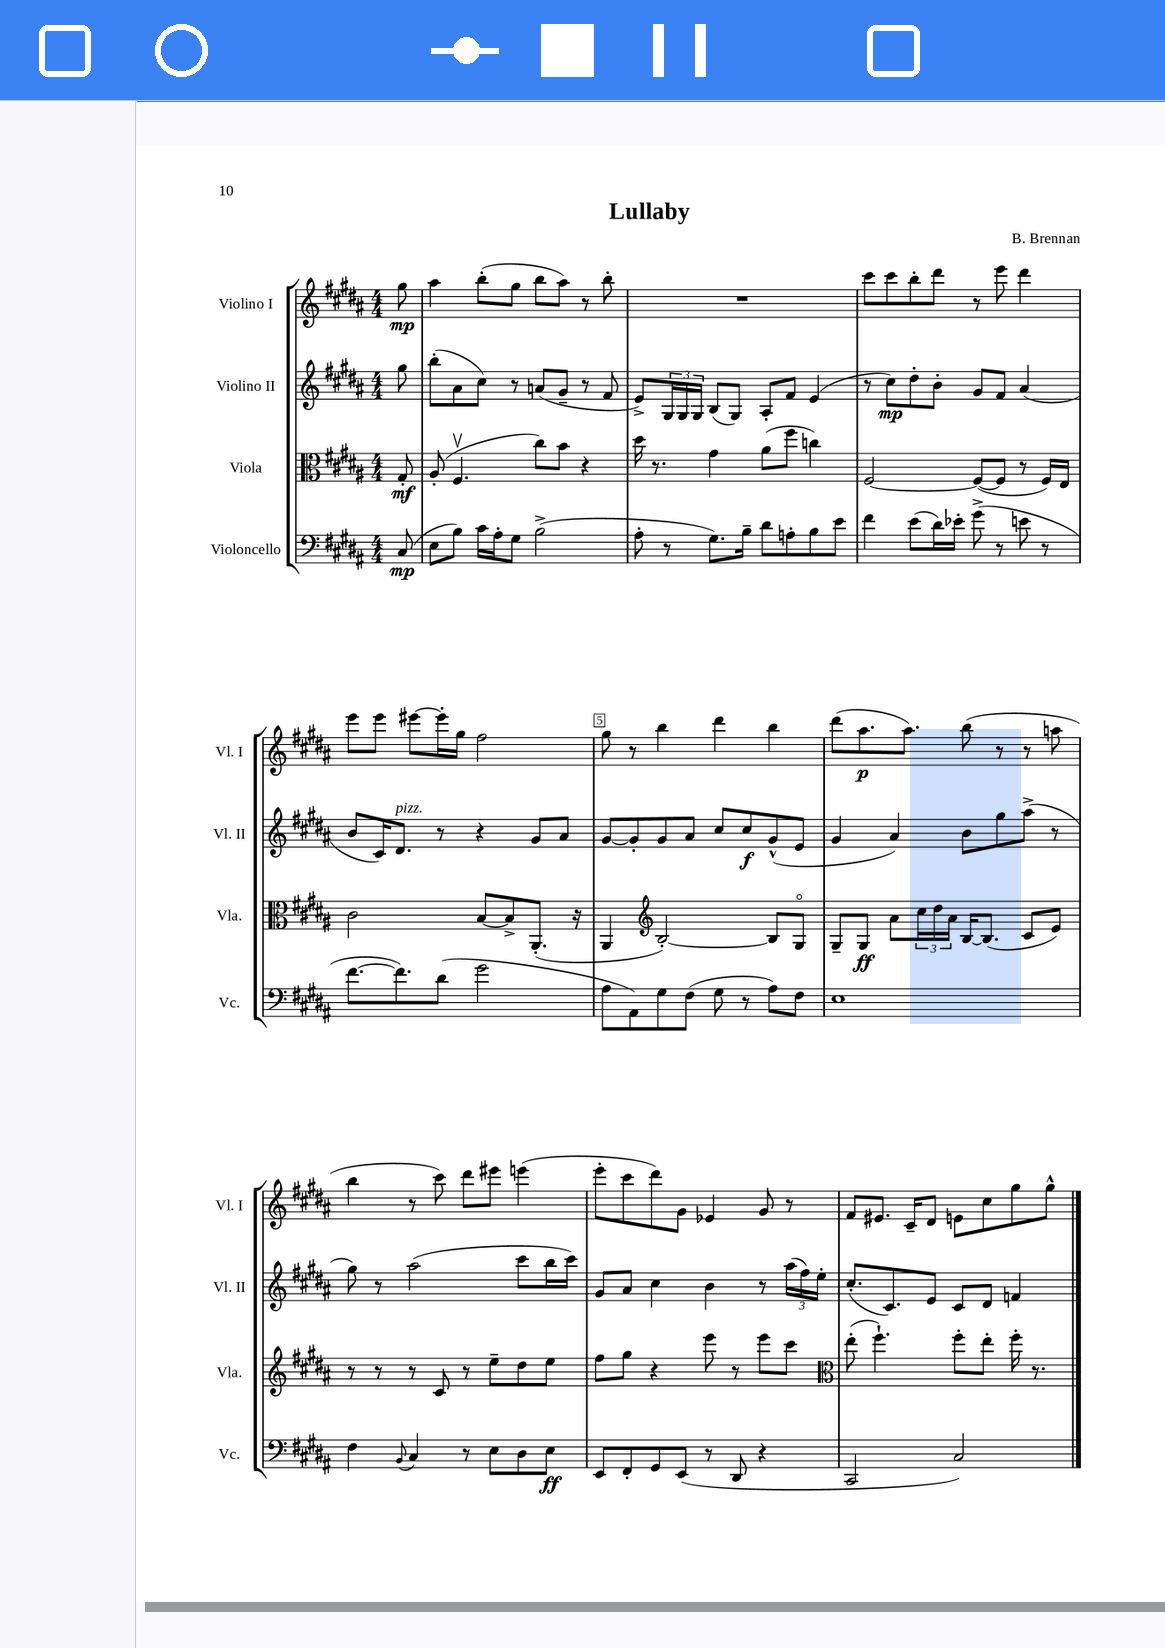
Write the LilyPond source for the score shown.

\header { title = "Lullaby" composer = "B. Brennan" }
<<
\new StaffGroup <<
\new Staff = "s0" \with { instrumentName = "Violino I" shortInstrumentName = "Vl. I" } {
    \clef treble \key b \major \numericTimeSignature \time 4/4 \partial 8
    gis''8\mp |
    ais''4 b''8-.( gis''8 b''8 ais''8) r8 b''8-. |
    R1 |
    cis'''8 cis'''8 b''8-. dis'''8 r8 e'''8 dis'''4 |
    e'''8 e'''8 eis'''8~ eis'''16-. gis''16 fis''2 |
    gis''8 r8 b''4 dis'''4 b''4 |
    dis'''8( ais''8.\p ais''8.) b''8( r8 r8 a''8 |
    b''4 r8 cis'''8) dis'''8 eis'''8 e'''4( |
    e'''8-. cis'''8 dis'''8) gis'8 ees'4 gis'8 r8 |
    fis'8 eis'8. cis'16-- dis'8 e'8 cis''8 gis''8 gis''8-^ \bar "|." |
}
\new Staff = "s1" \with { instrumentName = "Violino II" shortInstrumentName = "Vl. II" } {
    \clef treble \key b \major \numericTimeSignature \time 4/4 \partial 8
    gis''8 |
    b''8-.( ais'8 cis''8) r8 a'8( gis'8-- r8 fis'8 |
    e'8->) \tuplet 3/2 { gis16 gis16 gis16 } b8( gis8) ais8-. fis'8 e'4( |
    r8 cis''8\mp) dis''8-. b'8-. gis'8 fis'8 ais'4( |
    b'8 cis'16) dis'8.^\markup { \italic "pizz." } r8 r4 gis'8 ais'8 |
    gis'8~ gis'8-. gis'8 ais'8 cis''8 cis''8\f gis'8-^( e'8 |
    gis'4 ais'4) b'8 gis''8 ais''8->( r8 |
    gis''8) r8 ais''2( cis'''8 b''16 cis'''16) |
    gis'8 ais'8 cis''4 b'4 r8 \tuplet 3/2 { ais''16( fis''16) e''16-. } |
    cis''8.-.( cis'8.) e'8 cis'8 dis'8 f'4 \bar "|." |
}
\new Staff = "s2" \with { instrumentName = "Viola" shortInstrumentName = "Vla." } {
    \clef alto \key b \major \numericTimeSignature \time 4/4 \partial 8
    gis8-.\mf |
    ais8-.( fis4.\upbow cis''8) b'8 r4 |
    dis''16 r8. gis'4 ais'8( fis''8 c''4) |
    fis2~ fis8~( fis8 r8 fis16) e16 |
    cis'2 b8~ b8-> ais,8.-.( r16 |
    ais,4 \clef treble b2~-.) b8 gis8\flageolet |
    gis8-- gis8\ff ais'8 \tuplet 3/2 { cis''16 dis''16 ais'16 } b16~ b8.( cis'8 e'8) |
    r8 r8 r8 cis'8 r8 e''8-- dis''8 e''8 |
    fis''8 gis''8 r4 e'''8 r8 e'''8 cis'''8 |
    \clef alto e''8-.( fis''4.-!) fis''8-. e''8-. fis''16-. r8. \bar "|." |
}
\new Staff = "s3" \with { instrumentName = "Violoncello" shortInstrumentName = "Vc." } {
    \clef bass \key b \major \numericTimeSignature \time 4/4 \partial 8
    cis8\mp( |
    e8 b8) cis'16 ais16-. gis8 b2->( |
    ais8-. r8 gis8.) b16-- dis'8 a8-. b8 e'8 |
    fis'4 e'8( dis'16) ees'16-. gis'8->( r8 e'8 r8 |
    fis'8.~ fis'8.) dis'8( gis'2 |
    ais8 ais,8) gis8 fis8( gis8 r8 ais8) fis8 |
    e1 |
    fis4 \appoggiatura { b,8 } cis4 r8 e8 dis8 e8\ff |
    e,8 fis,8-. gis,8 e,8( r8 dis,8 r4 |
    cis,2 cis2) \bar "|." |
}
>>
>>
\layout { \context { \Score \override BarNumber.break-visibility = ##(#f #t #t) barNumberVisibility = #(every-nth-bar-number-visible 5) \override BarNumber.stencil = #(make-stencil-boxer 0.1 0.3 ly:text-interface::print) } }
